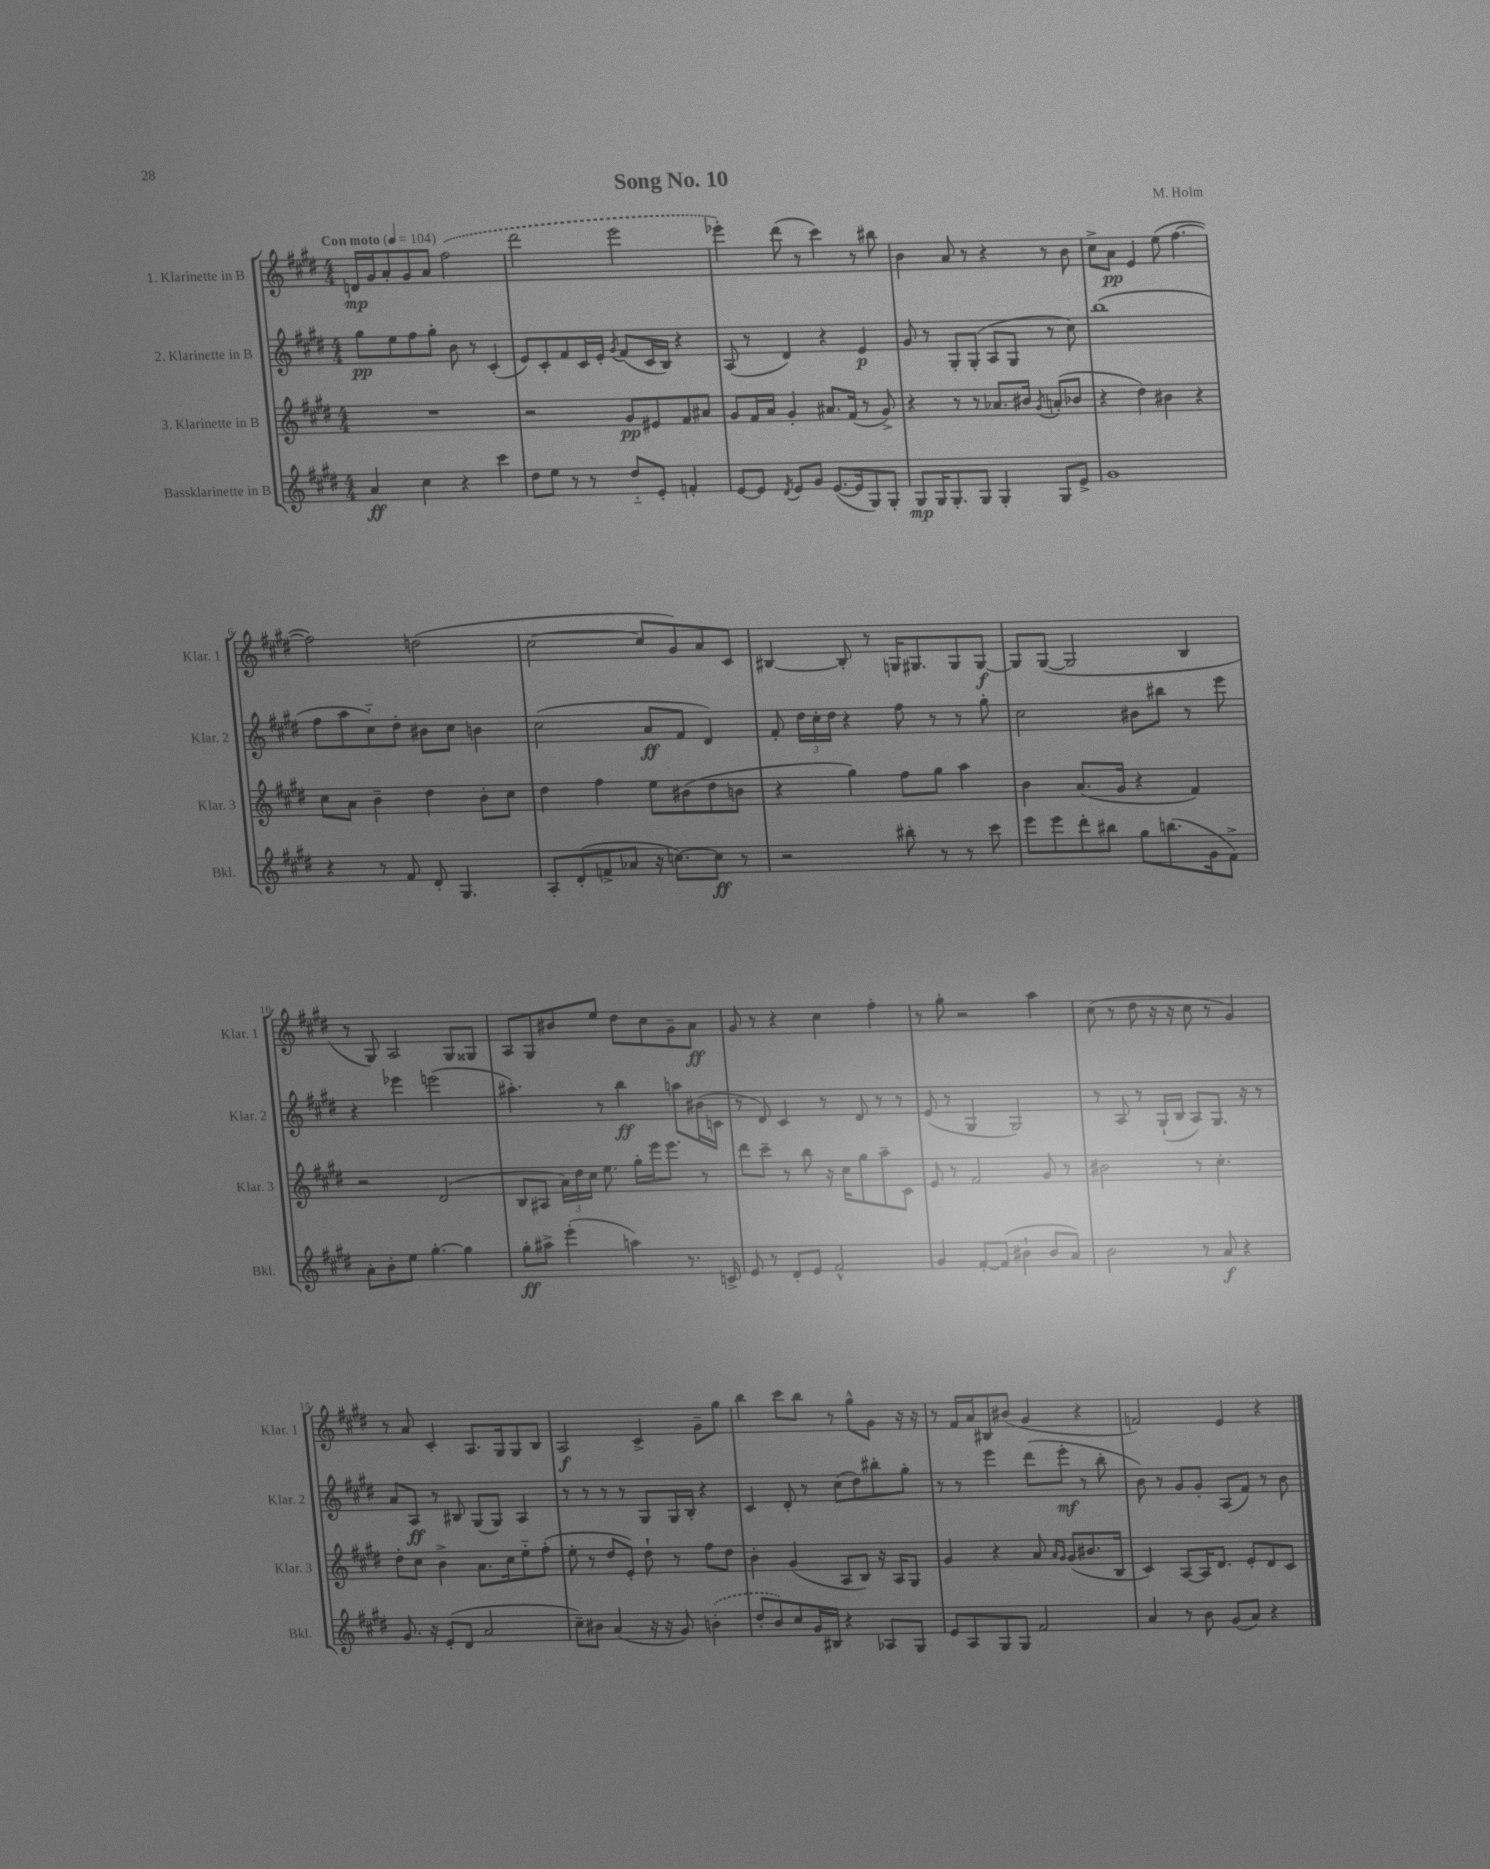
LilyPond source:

\header { title = "Song No. 10" composer = "M. Holm" }
<<
\new StaffGroup <<
\new Staff = "s0" \with { instrumentName = "1. Klarinette in B" shortInstrumentName = "Klar. 1" } {
    \clef treble \key e \major \numericTimeSignature \time 4/4 \tempo "Con moto" 4 = 104
    \autoBeamOff d'16[\mp gis'16 a'8-. gis'8 a'8] \once \slurDashed fis''2( |
    dis'''2 e'''2 |
    ees'''4-.) dis'''8( r8 cis'''4) r8 bis''8 |
    b'4 a'8 r8 r4 r8 b'8 |
    cis''8[-> a'8]\pp e'4 e''8( fis''4.~ |
    fis''2) d''2( |
    cis''2~ cis''8[ gis'8) a'8 cis'8] |
    bis4~ bis8-. r8 g16[ gis8. gis8 gis8]~\f |
    gis8[ gis8]~( gis2 b4 |
    r8 gis8) a2 gis8[ gisis8] |
    a8[ gis8 bis'8 e''8] dis''8[ cis''8 gis'8-- a'8]\ff |
    gis'8 r8 r4 cis''4 fis''4-. |
    r8 gis''8-. r2 a''4 |
    cis''8( r8 dis''8 r16 r16 cis''8 r8 gis'4) |
    r8 a'8 cis'4-. a8.[ gis16 gis8 b8] |
    a2\f cis'4-> gis'8[-- gis''8] |
    b''4 cis'''8[ b''8] r8 gis''8[-^ gis'8] r16 r16 |
    r8 fis'16[ a'16 bis8 bis'8]( gis'4 r4 |
    f'2) e'4 r4 \bar "|." |
}
\new Staff = "s1" \with { instrumentName = "2. Klarinette in B" shortInstrumentName = "Klar. 2" } {
    \clef treble \key e \major \numericTimeSignature \time 4/4
    \autoBeamOff gis''8[\pp e''8 fis''8 gis''8]-. b'8 r8 cis'4-.( |
    e'8[) cis'8-. fis'8 cis'16 e'16]-. \acciaccatura { gis'8 } fis'8[( cis'16 b16]) r4 |
    a8( r8 dis'4) r4 e'4\p |
    gis'8 r8 gis8[-. gis8]-.( a8[ gis8] r8 cis''8) |
    b''1( |
    fis''8[ a''8 cis''8-_) dis''8]-. bis'8[ cis''8] b'4 |
    cis''2( a'8[\ff fis'8] dis'4) |
    fis'8-. \tuplet 3/2 { dis''16[ cis''16-. dis''16] } r4 fis''8 r8 r8 gis''8-. |
    cis''2 bis'8[ bis''8] r8 e'''8 |
    r4 ees'''4 e'''2( |
    ais''4.-.) r8 b''4\ff a''8[ bis'16( c'16] |
    r8 dis'8) cis'4 r8 dis'8 r8 r8 |
    e'8( r8 gis4 gis2) |
    r8 a8 r8 gis16[-!( b16] a8[) gis8.] r16 r8 |
    a'8[ a8]\ff r8 bis8 gis8[( gis8]) a4 |
    r8 r8 r8 r8 gis8[ gis16 b16]-. r4 |
    cis'4 dis'8-. r8 cis''8[( dis''8) bis''8-. gis''8]-. |
    r8 r8 e'''4 dis'''8[( e'''8]-.\mf r8 b''8-. |
    b'8) r8 gis'8[ gis'8]-. a8[( fis'8]) r8 b'8 \bar "|." |
}
\new Staff = "s2" \with { instrumentName = "3. Klarinette in B" shortInstrumentName = "Klar. 3" } {
    \clef treble \key e \major \numericTimeSignature \time 4/4
    \autoBeamOff R1 |
    r2 gis'8[\pp eis'8 fis'8 ais'8] |
    gis'8[ fis'16 a'16] gis'4-. ais'8.[ fis'16]( r8 gis'8->) |
    r4 r8 r8 aes'8.[ bis'16] \acciaccatura { gis'8 } a'8[-.( bes'8] |
    r4 dis''4) bis'4 r4 |
    cis''8[ a'8] b'4-- dis''4 b'8[-. cis''8] |
    dis''4 fis''4 e''8[ bis'8( dis''8 b'8] |
    r4 gis''4) fis''8[ gis''8] a''4 |
    b'4 a'8.[( gis'16] r4 fis'4) |
    r2 dis'2( |
    b8[ ais8] \tuplet 3/2 { a'16[) dis''16 cis''16] } e''8. gis''16[-. e'''16 e'''8.] r8 |
    dis'''8[ cis'''8]-- r8 b''8 r16 cis''16[ gis''8 a''8-- cis'8] |
    e'8 r8 fis'2 gis'8 r8 |
    bis'2 r8 cis''4.-. |
    dis''8[-. cis''8] b'4-> a'8.[ cis''16 e''8-_ fis''8]-.( |
    e''8-. r8 dis''8[ e'8]-.) dis''8-! r8 fis''8[ dis''8] |
    b'4-. gis'4( a8[ b8]) r16 a16[ gis8] |
    gis'4 r4 a'8 \grace { a'16[ gis'16] } gis'8[( bis'8. b16] |
    cis'4) a8[~ a16 dis'8.] e'8[-. dis'8 cis'8] \bar "|." |
}
\new Staff = "s3" \with { instrumentName = "Bassklarinette in B" shortInstrumentName = "Bkl." } {
    \clef treble \key e \major \numericTimeSignature \time 4/4
    \autoBeamOff a'4\ff cis''4 r4 cis'''4 |
    dis''8[ e''8] r8 r8 dis''8[-_ e'8]-. f'4-. |
    e'8[~ e'8] \acciaccatura { dis'8 } e'8[ gis'8] e'8.[~( e'16 gis8) gis8]-. |
    gis8[\mp gis16 gis8.-. gis8] gis4-. gis8[ e'8]-> |
    gis'1 |
    r4 r8 fis'8 dis'8-. gis4. |
    a8[-. dis'8-.( f'8-> aes'8] r16 c''8.[~) c''8]\ff r8 |
    r2 bis''8-. r8 r8 cis'''8 |
    e'''8[ e'''8 dis'''8-. bis''8] gis''8[ b''8.( gis'16 fis'8]->) |
    a'8[-. b'8-. e''8] gis''4.~-. gis''4 |
    gis''8[-.\ff ais''8]-> e'''4-.( a''4) r8. c'16-> |
    e'8 r8 dis'8[-. e'8] fis'2-^ |
    gis'4 fis'8[~-. fis'8]( bis'4-! bis'8[ a'8]) |
    b'2 r8 a'8\f r4 |
    gis'8. r16 e'8[-.( dis'8] a'2 |
    cis''8[--) bis'8] a'4( r16 r16 gis'8) \once \slurDashed b'4-.( |
    dis''8[-. b'8) cis''8 gis'16 bis16] r4 aes8[ gis8] |
    e'8[ a8 gis8 gis8] fis'2 |
    a'4 r8 b'8 gis'8[( a'8]) r4 \bar "|." |
}
>>
>>
